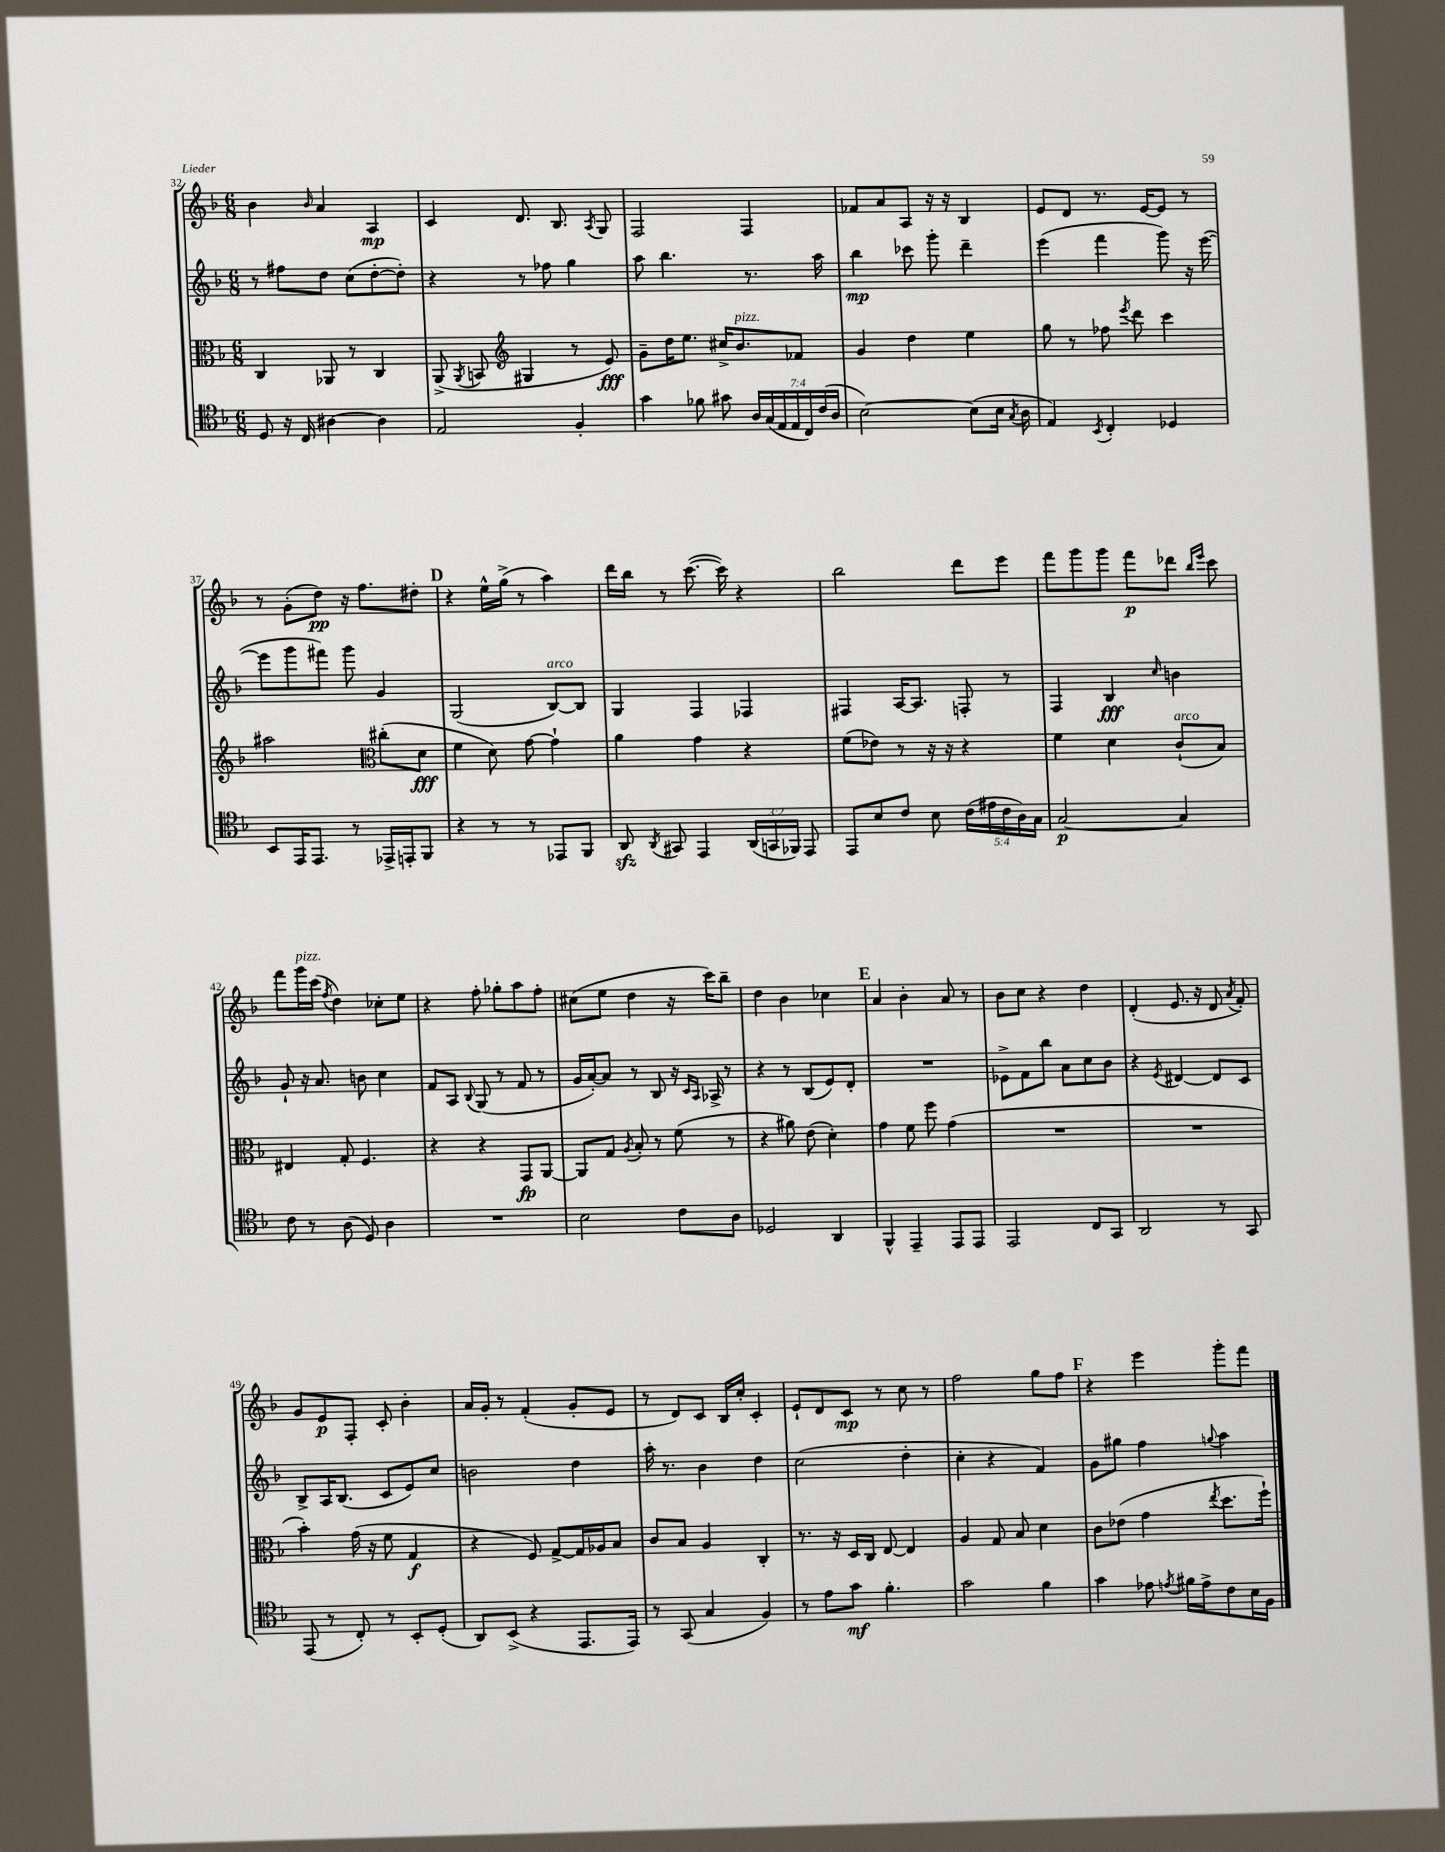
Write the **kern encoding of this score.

**kern	**kern	**kern	**kern
*staff4	*staff3	*staff2	*staff1
*clefC4	*clefC3	*clefG2	*clefG2
*k[b-]	*k[b-]	*k[b-]	*k[b-]
*M6/8	*M6/8	*M6/8	*M6/8
8D	4C	8r	4b-
16r	.	8ff#	.
16C	.	.	.
.	.	.	16qqb-
[4A#	8AA-	8dd	4a
.	8r	(8cc	.
4A#]	4C	[8dd'	4A
.	.	8dd'])	.
=	=	=	=
2E	(8AA^	4r	4c
.	8qAA	.	.
.	8BB	.	.
*	*clefG2	*	*
.	4G#	8r	8.d
.	.	8ff-	.
.	.	.	8.B-
4F'	8r	4gg	.
.	.	.	8qA
.	8e)	.	8G
=	=	=	=
4g	8g~	8aa	2F
.	16dd	4.bb-	.
.	8.ee	.	.
8f-	.	.	.
8g#	16cc#^	.	.
.	8.b-	.	.
28A	.	8.r	4F
(28G	.	.	.
28E	.	.	.
28E	.	.	.
.	8f-	.	.
28C)	.	.	.
(28c	.	.	.
.	.	16aa	.
28A	.	.	.
=	=	=	=
[2B-)	4g	4bb-	8f-
.	.	.	8a
.	4dd	8ccc-	8A
.	.	8ggg'	16r
.	.	.	16r
(8B-]	4ee	4ddd~	4B-
16B-	.	.	.
8qG	.	.	.
16A	.	.	.
=	=	=	=
4E)	8gg	(4eee	8e
.	8r	.	8d
8qBB-	.	.	.
4C'	8ff-	4fff	8.r
.	8qeee	.	.
.	8ddd	.	.
.	.	.	[16e
4D-	4ccc	8ggg)	8e]
.	.	16r	8r
.	.	([16eee	.
=	=	=	=
8BB-	2aa#	8eee]	8r
16EE	.	8ggg	(8g'
8.EE	.	.	.
.	.	8fff#)	8dd)
8r	.	8ggg	16r
.	.	.	8.ff
*	*clefC3	*	*
16EE-^	(8cc#'	4g	.
16EE'	.	.	.
8FF	8d	.	8dd#'
=	=	=	=
4r	4f	(2G	4r
8r	8d)	.	16ee^^
.	.	.	(16gg^
8r	[8g	.	8r
8EE-	4g`]	[8B-)	4aa)
8FF	.	8B-]	.
=	=	=	=
8AA	4a	4G	16ddd
.	.	.	16bb-
8qAA	.	.	.
8GG#	.	.	8r
4EE	4g	4F	([8.ccc
.	.	.	16ccc])
(24AA	4r	4F-	4r
24GG	.	.	.
24FF-)	.	.	.
8EE	.	.	.
=	=	=	=
8EE	(8f	4F#	2bb-
8B-	8e-)	.	.
8c	8r	[16A	.
.	.	8.A]	.
8B-	16r	.	.
.	16r	.	.
(20c	4r	8F'	8ddd
20e#	.	.	.
20c	.	.	.
.	.	8r	8eee
20A)	.	.	.
20G	.	.	.
=	=	=	=
[2G	4f	4F	8fff
.	.	.	8ggg
.	4d	4B-	8ggg
.	.	.	8fff
.	.	16qqcc	.
4G]	(8c`	4b	8ddd-
.	.	.	16qqbb-
.	.	.	16qqeee
.	8B-)	.	8ccc
=	=	=	=
8c	4E#	8g`	8fff
8r	.	16r	16ggg
.	.	8.a	(16ccc
.	.	.	8qff
(8A	8G'	.	4dd)
8D)	4.F	8b	.
4A	.	4cc	8cc-'
.	.	.	8ee
=	=	=	=
2.r	4r	8f	4r
.	.	8A	.
.	.	8qqB-	.
.	4r	(8G	8ff'
.	.	8r	8gg-'
.	8GG	8f	8aa
.	[8AA	8r	8ff'
=	=	=	=
2B-	8AA]	16g	(8cc#
.	.	[16a')	.
.	8G	8a]	8ee
.	8qA	.	.
.	8B-'	8r	4dd
.	8r	8B-	.
8c	(8f	16r	16r
.	.	16qqc	.
.	.	16qqA	.
.	.	16A-^	16ccc)
8A	8r	8r	8bb-~
=	=	=	=
2D-	4r	4r	4dd
.	8a#)	8r	4b-
.	(8e	(8B-	.
4AA	4d')	8e)	4cc-
.	.	8d'	.
=	=	=	=
4FF^^	4g	2.r	4a
4EE~	8f	.	4b-'
.	8ff	.	.
8EE	(4g	.	8a
8EE	.	.	8r
=	=	=	=
2EE	2.r	8e-^	8b-
.	.	8f	8cc
.	.	8bb-	4r
.	.	8a	.
8C	.	8cc	4dd
8GG	.	8b-	.
=	=	=	=
2AA	2.r	4r	(4d'
.	.	8qe	.
.	.	[4d#	8.e
.	.	.	16r
8r	.	8d#]	8d
.	.	.	8qa
8GG	.	8c	8f')
=	=	=	=
(8EE	4b-')	8B-^	8g
8r	.	16A	8e
.	.	(8.B-	.
8C')	(16g	.	8F'
.	16r	.	.
8r	8f	8c	8c'
8BB-'	4G	8e)	4b-'
(8D'	.	8cc	.
=	=	=	=
8AA)	4r	2b	16a
.	.	.	16g'
(8BB-^	.	.	8r
4r	8F)	.	(4f'
.	[8G^	.	.
8.EE	16G]	4dd	8g'
.	16A-	.	.
.	8B-	.	8e
16EE)	.	.	.
=	=	=	=
8r	8c	16aa'	8r
.	.	8.r	.
(8GG	8B-	.	8d)
4G	4A	4b-	8c
.	.	.	16B-
.	.	.	16cc'
4F)	4C'	4dd	4c'
=	=	=	=
8r	8.r	(2cc	8e`
8e	.	.	8d
.	16r	.	.
8g	16D	.	8c
.	16C	.	.
4.f'	[8E	.	8r
.	4E]	4dd'	8cc
.	.	.	8r
=	=	=	=
2g	4A	4cc'	2ff
.	8G	4r	.
.	8B-	.	.
4f	4d	4f)	8gg
.	.	.	8ff
=	=	=	=
4g	8c	8g	4r
.	(8e-	8gg#	.
8e-	4g	4ff	4eee
8qe	.	.	.
16f#	.	.	.
16e^	.	.	.
.	8qee	8qqgg	.
8c	8.dd	4aa	8ggg'
16B-	.	.	8fff
16F	16ff`)	.	.
==	==	==	==
*-	*-	*-	*-
